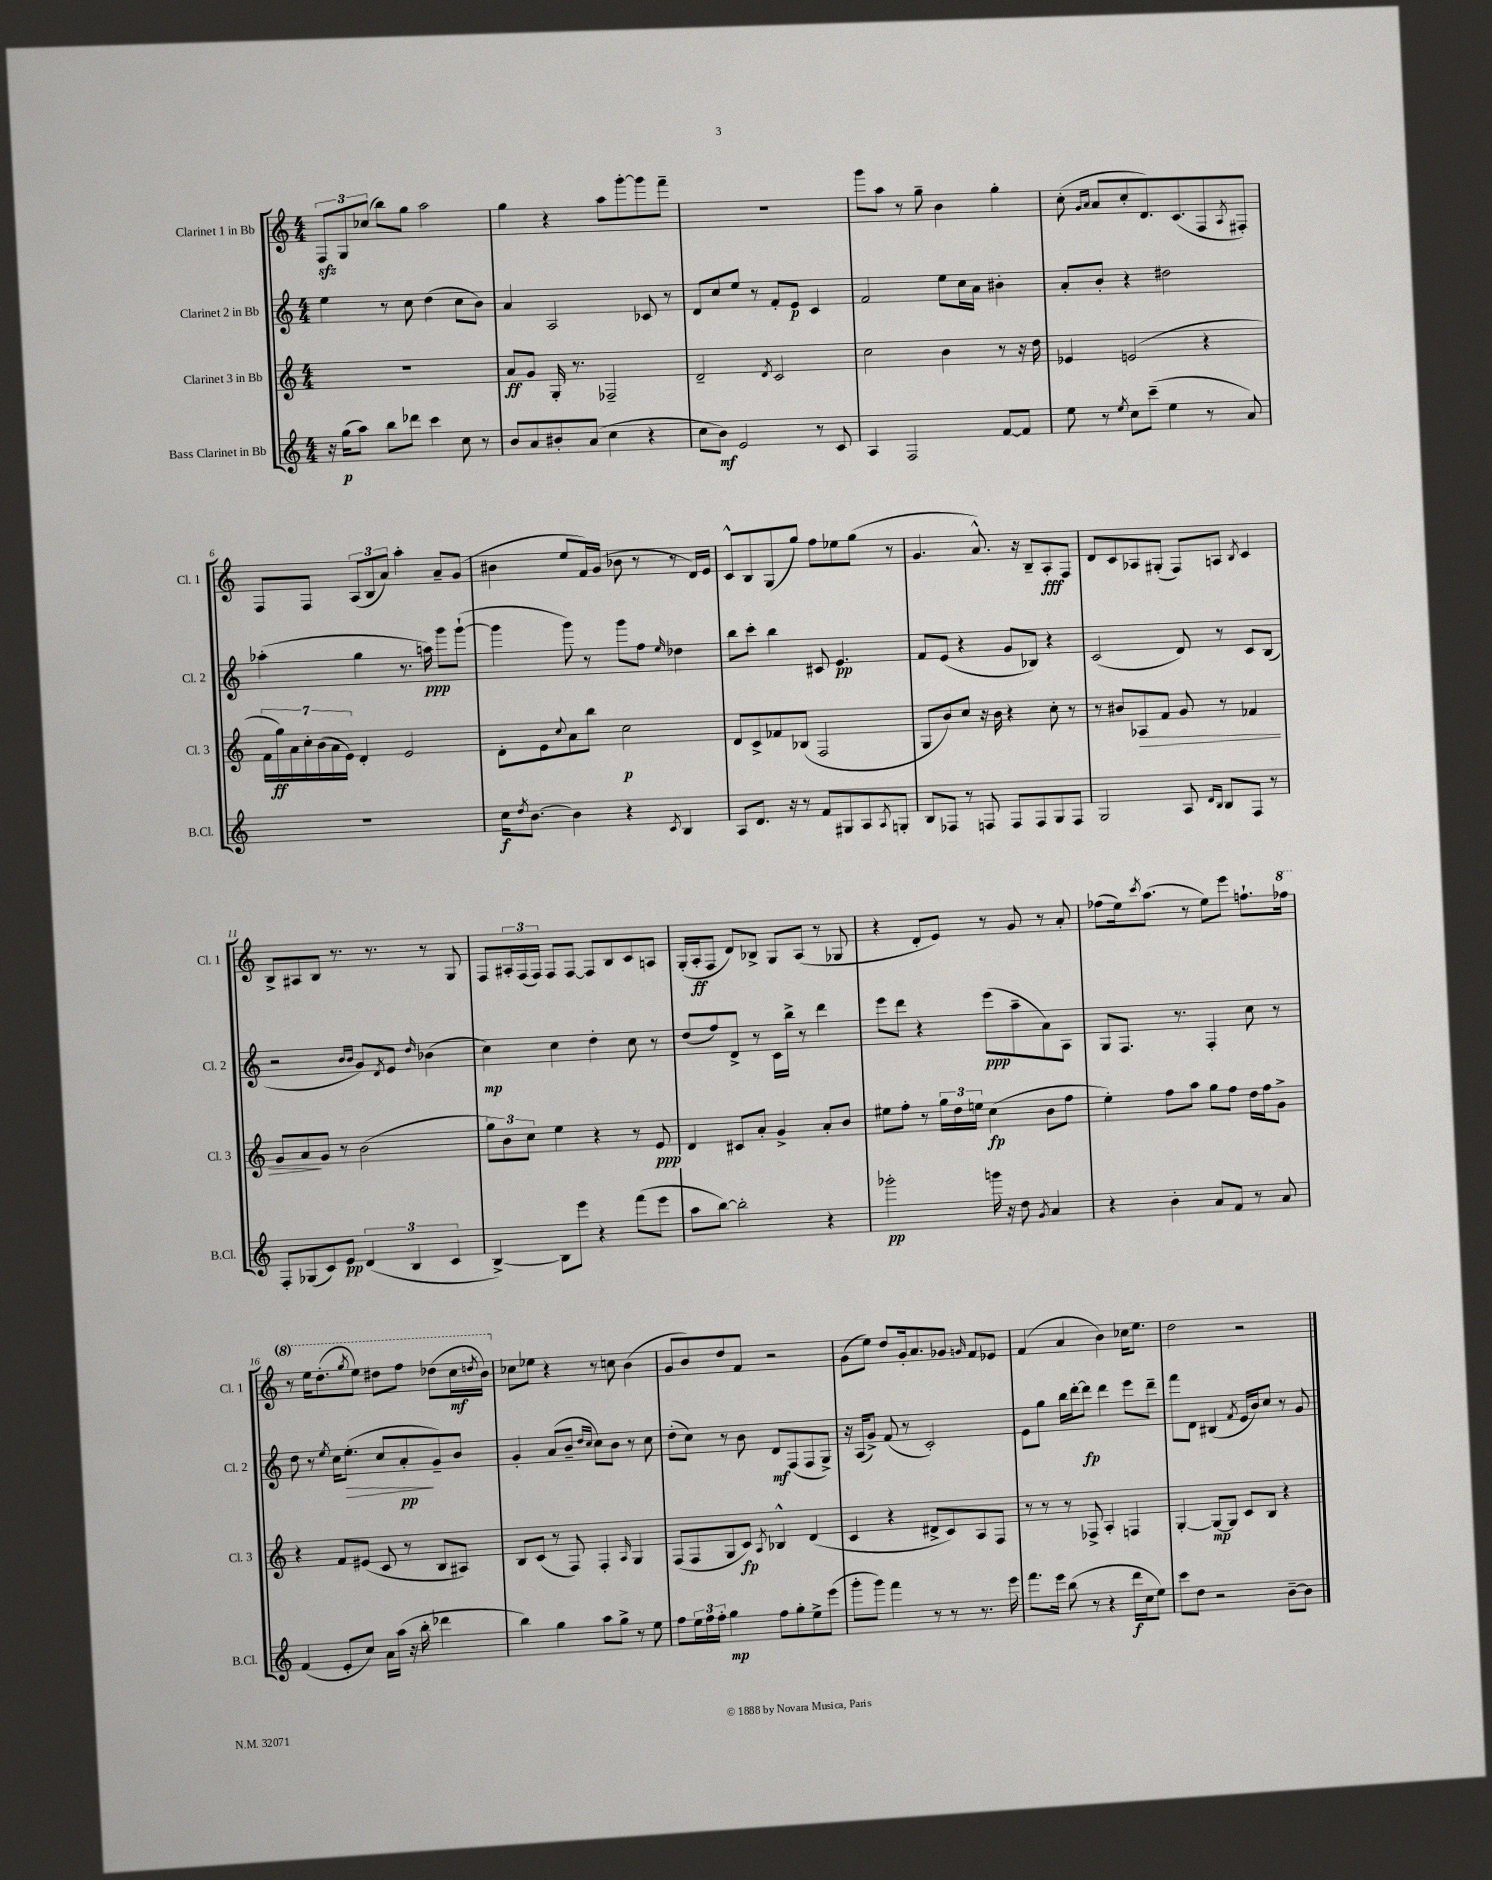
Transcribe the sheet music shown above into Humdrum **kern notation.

**kern	**dynam	**kern	**dynam	**kern	**dynam	**kern	**dynam
*part4	*part4	*part3	*part3	*part2	*part2	*part1	*part1
*staff4	*staff4	*staff3	*staff3	*staff2	*staff2	*staff1	*staff1
*I"Bass Clarinet in Bb	*	*I"Clarinet 3 in Bb	*	*I"Clarinet 2 in Bb	*	*I"Clarinet 1 in Bb	*
*I'B.Cl.	*	*I'Cl. 3	*	*I'Cl. 2	*	*I'Cl. 1	*
*clefG2	*	*clefG2	*	*clefG2	*	*clefG2	*
*k[]	*	*k[]	*	*k[]	*	*k[]	*
*M4/4	*	*M4/4	*	*M4/4	*	*M4/4	*
=1	=1	=1	=1	=1	=1	=1	=1
16r	.	1r	.	4ee\	.	12Fzz/L	.
(16gg\KL	p	.	.	.	.	.	.
.	.	.	.	.	.	12G/	.
8aa\J)	.	.	.	.	.	.	.
.	.	.	.	.	.	(12cc-X/J	.
8bb\L	.	.	.	8r	.	8bb\L)	.
8ddd-X\J	.	.	.	8cc\	.	8gg\J	.
4ccc\	.	.	.	(4dd\	.	2aa\	.
8cc\	.	.	.	8cc\L	.	.	.
8r	.	.	.	8b\J)	.	.	.
=2	=2	=2	=2	=2	=2	=2	=2
8b/L	.	8a/L	ff	4a/	.	4gg\	.
8a/	.	8g/J	.	.	.	.	.
8b#X'/	.	16G'/	.	2A/	.	4r	.
.	.	8.r	.	.	.	.	.
(8a/J	.	.	.	.	.	.	.
4cc\	.	2F-X~/	.	.	.	8aa\L	.
.	.	.	.	.	.	[8ggg'\	.
4r	.	.	.	8c-X/	.	8ggg\]	.
.	.	.	.	8r	.	8fff~\J	.
=3	=3	=3	=3	=3	=3	=3	=3
8cc\L	.	2d~/	.	8d/L	.	1r	.
8b\J)	mf	.	.	8cc/	.	.	.
2e/	.	.	.	8ee/J	.	.	.
.	.	.	.	8r	.	.	.
.	.	8qd/	.	.	.	.	.
.	.	2c/	.	8f'/L	.	.	.
.	.	.	.	8e/J	p	.	.
8r	.	.	.	4c/	.	.	.
8c/	.	.	.	.	.	.	.
=4	=4	=4	=4	=4	=4	=4	=4
4A/	.	2cc\	.	2f/	.	8ggg\L	.
.	.	.	.	.	.	8aa\J	.
2F/	.	.	.	.	.	8r	.
.	.	.	.	.	.	8gg~\	.
.	.	4b\	.	8ee\L	.	4b\	.
.	.	.	.	16cc\L	.	.	.
.	.	.	.	16a\JJ	.	.	.
[8f/L	.	8r	.	4b#X'\	.	4gg'\	.
8f/J]	.	16r	.	.	.	.	.
.	.	16dd\	.	.	.	.	.
=5	=5	=5	=5	=5	=5	=5	=5
8ee\	.	4e-X/	.	8a'/L	.	(8cc'\	.
.	.	.	.	.	.	16qqg/LL	.
.	.	.	.	.	.	16qqa/JJ	.
8r	.	.	.	8b'/J	.	8a/L	.
8qee/	.	.	.	.	.	.	.
8cc\L	.	(2en/	.	4r	.	8cc'/	.
(8ccc~\J	.	.	.	.	.	8.d/)	.
4ee\	.	.	.	2dd#X\	.	.	.
.	.	.	.	.	.	(8.c/	.
8r	.	4r	.	.	.	8F/	.
.	.	.	.	.	.	8qA/	.
8a/)	.	.	.	.	.	8F#X'/J)	.
!!LO:LB:g=z
=6	=6	=6	=6	=6	=6	=6	=6
1r	.	28f\LL	.	(4aa-X'\	.	8F/L	.
.	.	28gg\)	ff	.	.	.	.
.	.	28a\	.	.	.	.	.
.	.	28cc'\	.	.	.	.	.
.	.	.	.	.	.	8F/J	.
.	.	(28b\	.	.	.	.	.
.	.	28a\	.	.	.	.	.
.	.	28e\JJ)	.	.	.	.	.
.	.	4d'/	.	4gg\	.	(12A/L	.
.	.	.	.	.	.	12B/	.
.	.	.	.	.	.	12a/J)	.
.	.	2e/	.	8.r	.	4aa'\	.
.	.	.	.	16aan\)	ppp	.	.
.	.	.	.	8ggg\L	.	8a~/L	.
.	.	.	.	([8ggg`\J	.	(8g/J	.
=7	=7	=7	=7	=7	=7	=7	=7
16cc\KL	f	8d'\L	.	4ggg\]	.	4b#X\	.
8qdd/	.	.	.	.	.	.	.
[8.b\J	.	.	.	.	.	.	.
.	.	8e\	.	.	.	.	.
.	.	8qqcc/	.	.	.	.	.
4b\]	.	8a\	.	8ggg\)	.	8ee/L	.
.	.	8bb\J	.	8r	.	16f/L)	.
.	.	.	.	.	.	(16g/JJ	.
4r	.	2cc\	p	8ggg\L	.	8b-X\	.
.	.	.	.	8ff\J	.	8r	.
8qc/	.	.	.	16qqee/	.	.	.
4B/	.	.	.	4dd-X\	.	8r	.
.	.	.	.	.	.	16d/LL)	.
.	.	.	.	.	.	16e/JJ	.
=8	=8	=8	=8	=8	=8	=8	=8
8A/L	.	8d/L	.	8bb\L	.	8c^^/L	.
8.d/J	.	8c^/	.	8ccc'\J	.	8B/	.
.	.	8f-X/	.	4bb\	.	(8G/	.
16r	.	.	.	.	.	.	.
8r	.	(8B-X/J	.	.	.	8gg/J)	.
8f/L	.	2F/	.	8c#X/	.	8ff\L	.
8G#X/	.	.	.	4.e/	pp	8ee-X\	.
8A/	.	.	.	.	.	(8gg\J	.
8qA/	.	.	.	.	.	.	.
8Gn'/J	.	.	.	.	.	8r	.
=9	=9	=9	=9	=9	=9	=9	=9
8B/L	.	8G/L	.	8f/L	.	4.g/	.
8F-X/J	.	8b/)	.	(8e/J	.	.	.
8r	.	8cc/J	.	4r	.	.	.
8Fn/	.	16r	.	.	.	8.a^^/)	.
.	.	16b\	.	.	.	.	.
8F/L	.	4r	.	8g/L	.	.	.
.	.	.	.	.	.	16r	.
8F/	.	.	.	8B-X/J)	.	8B~/L	.
8G/	.	8cc'\	.	4r	.	8A'/	fff
8F/J	.	8r	.	.	.	8F/J	.
=10	=10	=10	=10	=10	=10	=10	=10
2G/	.	8r	.	(2c/	.	8d/L	.
.	.	8b#X/L	.	.	.	8c/	.
!	!	!	!LO:HP:b	!	!	!	!
.	.	8A-X/	>	.	.	8A-X/	.
.	.	8f/J	.	.	.	(8G#X'/J	.
8A/	.	8g/	.	8d/)	.	8F/L)	.
16qqd/LL	.	.	.	.	.	.	.
16qqB/JJ	.	.	.	.	.	.	.
8B/L	.	8r	.	8r	.	8An/J	.
.	.	.	.	.	.	8qB/	.
8F/J	.	4f-X/	.	8c/L	.	4c/	.
8r	.	.	.	(8B/J	.	.	.
!!LO:LB:g=z
=11	=11	=11	=11	=11	=11	=11	=11
8F'/L	.	8g/L	.	2r	.	8B^/L	.
(8G-X/	.	8a/	.	.	.	8A#X/	.
8c/)	.	8g/J	]	.	.	8B/J	.
8e/J	pp	8r	.	.	.	8.r	.
.	.	.	.	16qqb/LL	.	.	.
.	.	.	.	16qqb/JJ	.	.	.
(6d/	.	(2b\	.	8g/L)	.	.	.
.	.	.	.	.	.	8.r	.
.	.	.	.	8qd/	.	.	.
.	.	.	.	8e/J	.	.	.
6B/	.	.	.	.	.	.	.
.	.	.	.	16qqdd/	.	.	.
.	.	.	.	(4b-X\	.	8r	.
6c/	.	.	.	.	.	.	.
.	.	.	.	.	.	8G/	.
=12	=12	=12	=12	=12	=12	=12	=12
[4B^/)	.	12gg\L)	.	4cc\)	mp	8F/L	.
.	.	12b\	.	.	.	.	.
.	.	.	.	.	.	24A#X'/L	.
.	.	12cc\J	.	.	.	(24F/	.
.	.	.	.	.	.	24F/JJ)	.
8B\L]	.	4ee\	.	4cc\	.	8F/L	.
8eee\J	.	.	.	.	.	[8F/J	.
4r	.	4r	.	4dd'\	.	8F/L]	.
.	.	.	.	.	.	8B/	.
(8fff\L	.	8r	.	8cc\	.	8c/	.
8eee\J	.	8e/	ppp	8r	.	8An/J	.
=13	=13	=13	=13	=13	=13	=13	=13
8aa\L	.	4d/	.	(8dd/L	.	(16G'/LL	.
.	.	.	.	.	.	16A'/J	ff
[8bb\J)	.	.	.	8ff/)	.	8F/J	.
2bb'\]	.	8c#X/L	.	8d^/J	.	8d/L)	.
.	.	8a'/J	.	8r	.	8B-X^/J	.
.	.	4g^/	.	16c\LL	.	8G/L	.
.	.	.	.	16bb^\JJ	.	.	.
.	.	.	.	8r	.	(8A/J	.
4r	.	8a'/L	.	4ddd\	.	8r	.
.	.	8b/J	.	.	.	8G-X/	.
=14	=14	=14	=14	=14	=14	=14	=14
2ggg-X'\	pp	8ee#X\L	.	8eee\L	.	4r	.
.	.	8ff'\J	.	8ddd\J	.	.	.
.	.	8r	.	4r	.	8d'/L	.
.	.	24gg\LL	.	.	.	8e/J)	.
.	.	24dd\	.	.	.	.	.
.	.	24een\JJ	.	.	.	.	.
16gggn\	.	(4cc\	fp	(8eee\L	ppp	8r	.
16r	.	.	.	.	.	.	.
8dd\	.	.	.	8aa~\	.	8g/	.
8qg/	.	.	.	.	.	.	.
4a/	.	8b\L	.	8a\)	.	8r	.
.	.	8ff\J	.	8A\J	.	8a'/	.
=15	=15	=15	=15	=15	=15	=15	=15
4r	.	4ee'\)	.	8G/L	.	(8ff-X\L	.
.	.	.	.	8.F/J	.	16ee\k)	.
.	.	.	.	.	.	8qccc/	.
.	.	.	.	.	.	(8.aa\J	.
4b'\	.	8ff\L	.	.	.	.	.
.	.	.	.	8.r	.	.	.
.	.	8aa\J	.	.	.	8r	.
8a/L	.	8gg\L	.	4F'/	.	8ee\L)	.
8f/J	.	8ff\J	.	.	.	8eee\J	.
8r	.	16dd\LL	.	8cc\	.	8.ffn`\L	.
.	.	16ff\J	.	.	.	.	.
8a/	.	8g^\J	.	8r	.	.	.
*	*	*	*	*	*	*8va	*
.	.	.	.	.	.	16fff-X\Jk	.
!!LO:LB:g=z
=16	=16	=16	=16	=16	=16	=16	=16
(4f/	.	4r	.	8dd\	.	8r	.
.	.	.	.	8r	.	16eee\KL	.
.	.	.	.	.	.	(8.ddd'\	.
.	.	.	.	8qee/	.	.	.
8e'/L	.	8f/L	.	16cc\KL	.	.	.
!	!	!	!	!	!LO:HP:b	!	!
.	.	.	.	(8.ee'\J	>	.	.
.	.	.	.	.	.	8qggg/	.
8cc/J)	.	(8e#X/J	.	.	.	8eee\J)	.
16a\LL	.	8c/	.	8cc/L	.	8ddd#X\L	.
(16aa\JJ	.	.	.	.	.	.	.
16r	.	8r	.	8a'/	pp	8fff\J	.
16bb'\	.	.	.	.	.	.	.
4ddd-X\	.	8B/L	.	8g~/)	]	(8ddd-X\L	.
.	.	8A#X/J)	.	8b/J	.	16ccc\L	mf
.	.	.	.	.	.	8qdddn/	.
.	.	.	.	.	.	16bb\JJ)	.
=17	=17	=17	=17	=17	=17	=17	=17
*	*	*	*	*	*	*X8va	*
4bb\)	.	8B/L	.	4g'/	.	8cc-X\L	.
.	.	(8c/J	.	.	.	8ee-X\J	.
4gg\	.	8r	.	(8a/L	.	4r	.
.	.	8F/)	.	8b~/J	.	.	.
.	.	.	.	16qqdd/LL	.	.	.
.	.	.	.	16qqcc/JJ	.	.	.
8aa\L	.	4F'/	.	8cc\L)	.	8r	.
8gg^\J	.	.	.	8b\J	.	8ccn\	.
.	.	16qqA/	.	.	.	.	.
8r	.	4G/	.	8r	.	(4b\	.
8ee\	.	.	.	8cc\	.	.	.
=18	=18	=18	=18	=18	=18	=18	=18
8ff\L	.	(8F/L	.	(8dd'\L	.	8g/L	.
24ee\L	.	8F/	.	8cc\J)	.	8b/)	.
24ff\	.	.	.	.	.	.	.
24ff'\JJ	.	.	.	.	.	.	.
4gg\	mp	8G/	.	8r	.	8dd/	.
.	.	8c/J)	fp	8b\	.	8f/J	.
.	.	8qA/	.	.	.	.	.
8ff\L	.	4B-X^^/	.	8d/L	mf	2r	.
8gg'\	.	.	.	(8F/	.	.	.
8ee^\	.	(4d/	.	8F/	.	.	.
(8eee\J	.	.	.	8G^/J)	.	.	.
=19	=19	=19	=19	=19	=19	=19	=19
8ggg'\L	.	4c/	.	16r	.	(8g\L	.
.	.	.	.	(16A/KL	.	.	.
8ggg\J)	.	.	.	8g^/J)	.	8ee\J)	.
4fff\	.	4r	.	(8f/	.	8dd/L	.
.	.	.	.	8r	.	16g'/k	.
.	.	.	.	.	.	8.a/	.
8r	.	8d#X^/L	.	2c'/)	.	.	.
8r	.	8c/)	.	.	.	8g-X/J	.
.	.	.	.	.	.	16qqgn/	.
8.r	.	8A/	.	.	.	8f/L	.
.	.	8F/J	.	.	.	8e-X/J	.
16eee\	.	.	.	.	.	.	.
=20	=20	=20	=20	=20	=20	=20	=20
8.fff\L	.	8r	.	8e\L	.	(4f/	.
.	.	8r	.	8gg\J	.	.	.
16eee\Jk	.	.	.	.	.	.	.
(8bb\	.	8r	.	16bb\LL	.	4a/	.
.	.	.	.	[16ddd'\J	.	.	.
8r	.	8F-X^/	.	8ddd\J]	fp	.	.
4r	.	4A'/	.	4ddd\	.	4b\)	.
16ddd\LL	f	4Fn/	.	8eee\L	.	16cc-X\KL	.
16cc\J	.	.	.	.	.	8.ee\J	.
8ee\J)	.	.	.	8ddd~\J	.	.	.
=21	=21	=21	=21	=21	=21	=21	=21
8ccc\L	.	[4G'/	.	8fff\L	.	2dd\	.
8dd\J	.	.	.	8d\J	.	.	.
2r	.	8G/L_	mp	(4B#X/	.	.	.
.	.	8G/J]	.	.	.	.	.
.	.	.	.	8qf/	.	.	.
.	.	8c/L	.	16e/LL	.	2r	.
.	.	.	.	16b/J)	.	.	.
.	.	8B/J	.	8cc/J	.	.	.
[8b~\L	.	4r	.	8r	.	.	.
8b\J]	.	.	.	8g/	.	.	.
==	==	==	==	==	==	==	==
*-	*-	*-	*-	*-	*-	*-	*-
